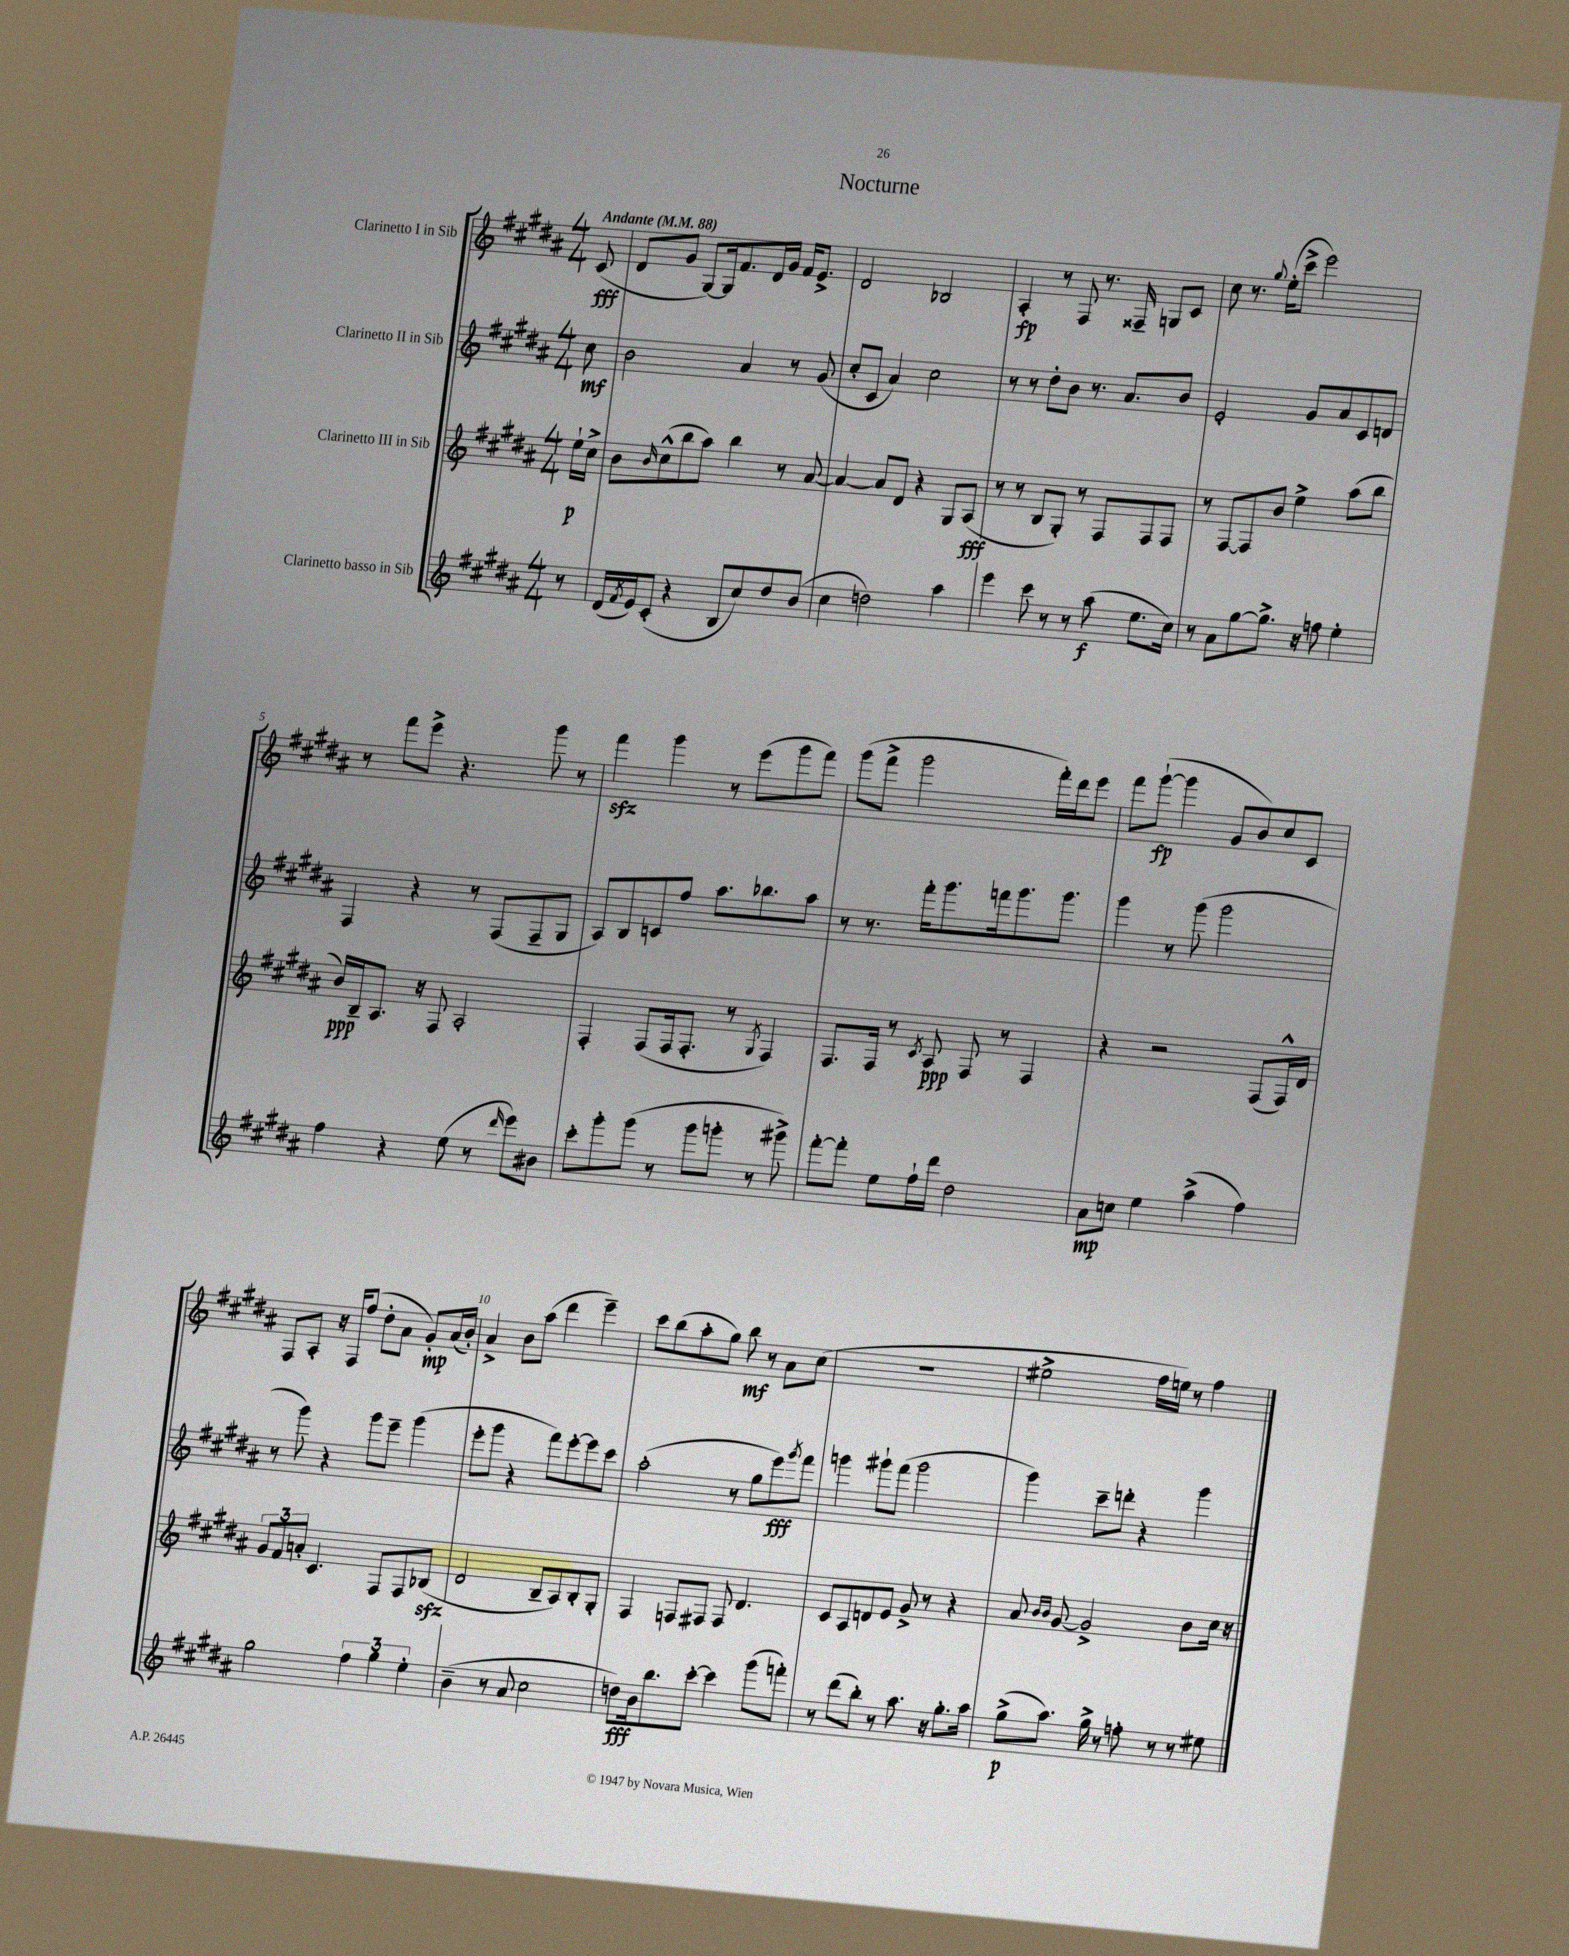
\header { title = "Nocturne" }
<<
\new StaffGroup <<
\new Staff = "s0" \with { instrumentName = "Clarinetto I in Sib" } {
    \clef treble \key b \major \numericTimeSignature \time 4/4 \partial 8 \tempo "Andante" 4 = 88
    cis'8\fff( |
    dis'8 gis'8 gis8~) gis16 fis'8. dis'16 gis'16 fis'16 e'8.-> |
    dis'2 bes2 |
    ais4-.\fp r8 fis8 r8. fisis16-- g8 cis'8 |
    cis''8 r8. \appoggiatura { gis''8 } e''16-.( cis'''8-> e'''2) |
    r8 fis'''8 e'''8-> r4. gis'''8 r8 |
    fis'''4\sfz gis'''4 r8 e'''8( gis'''8 fis'''8) |
    gis'''8( fis'''8-> gis'''2 fis'''16-.) dis'''16 e'''8 |
    fis'''8 gis'''8~-!\fp( gis'''4 gis'8 b'8) cis''8 cis'8 |
    fis8 ais8-. r16 fis16 fis''8( dis''8-. ais'8 gis'8-.\mp) ais'16( b'16-.) |
    ais'4-> b'8 ais''8( dis'''4 e'''4--) |
    cis'''8 b''8( ais''8-. gis''8) b''8\mf r8 ais'8 cis''8( |
    R1 |
    eis''2-> fis''16 e''16) r8 fis''4 \bar "|." |
}
\new Staff = "s1" \with { instrumentName = "Clarinetto II in Sib" } {
    \clef treble \key b \major \numericTimeSignature \time 4/4 \partial 8
    cis''8\mf |
    b'2 ais'4 r8 gis'8( |
    cis''8-. cis'8 ais'4) cis''2 |
    r8 r8 dis''8-. b'8 r8. ais'8. b'8 |
    e'2-. gis'8 ais'8 cis'8 d'8 |
    fis4 r4 r8 fis8( fis8-- gis8 |
    ais8) b8 c'8 fis''8 ais''8. bes''8. ais''8 |
    r8 r8. fis'''16-. gis'''8. f'''16 gis'''8. gis'''8. |
    gis'''4 r8 gis'''8( gis'''2 |
    r8 gis'''8) r4 gis'''8 e'''8-- gis'''4( |
    e'''8-. gis'''8 r4 fis'''8) e'''8~-. e'''8 cis'''8 |
    ais''2-.( r8 gis''8 e'''8\fff) \acciaccatura { gis'''8 } fis'''8 |
    g'''4 gis'''8-! fis'''8( gis'''2 |
    gis'''4) cis'''8-- d'''8-. r4 gis'''4 \bar "|." |
}
\new Staff = "s2" \with { instrumentName = "Clarinetto III in Sib" } {
    \clef treble \key b \major \numericTimeSignature \time 4/4 \partial 8
    e''16-!\p cis''16-> |
    b'8 \grace { b'16 } cis''8-^( b''8 ais''8) b''4 r8 ais'8~ |
    ais'4~ ais'8 dis'8 r4 gis8 ais8\fff( |
    r8 r8 b8 gis8-.) r8 fis8 fis8 fis8 |
    r8 fis8~ fis8 b'8 e''4-> ais''8( b''8 |
    b'16\ppp) b16-- ais8. r16 fis8 ais2-. |
    fis4-. fis8( fis16 fis8.-. r8 \acciaccatura { gis8 } fis4) |
    fis8. fis16 r8 \acciaccatura { cis'8 } ais8\ppp fis8 r8 fis4 |
    r4 r2 fis8( fis16-^) dis'16 |
    \tuplet 3/2 { gis'8 fis'8 a'8-. } cis'4. fis8 fis8 bes8\sfz( |
    dis'2 b8-- ais8) b8-. gis8-. |
    fis4 f8 fis8 fis8 dis'4. |
    cis'8 ais8 d'8 e'8 gis'8-> r8 r4 |
    ais'8 \grace { b'16 b'16 } gis'8~ gis'2-> b'8 cis''16 r16 \bar "|." |
}
\new Staff = "s3" \with { instrumentName = "Clarinetto basso in Sib" } {
    \clef treble \key b \major \numericTimeSignature \time 4/4 \partial 8
    r8 |
    dis'16( \acciaccatura { fis'8 } e'16) cis'8-.( r4 b8 cis''8) dis''8 b'8( |
    cis''4 d''2) ais''4 |
    e'''4 cis'''8 r8 r8 ais''8\f( e''8. cis''16) |
    r8 ais'8 gis''8~ gis''8.-> r16 f''8 e''4-. |
    fis''4 r4 e''8( r8 \grace { dis'''16 } e'''8) bis'8 |
    cis'''8-. gis'''8-. gis'''8( r8 gis'''8 g'''8-. r8 gis'''8->) |
    fis'''8~-. fis'''8-. e''8 fis''16-! dis'''16 dis''2 |
    ais'8\mp c''8 e''4 ais''4->( fis''4) |
    gis''2 \tuplet 3/2 { fis''4 gis''4 e''4-. } |
    b'4--( r8 ais'8 cis''2 |
    d''8\fff) b'16 b''8. cis'''8~-. cis'''4 gis'''8( f'''8-.) |
    r8 dis'''8( b''8-.) r8 ais''8. r16 gis''8.-. ais''16 |
    gis''8->\p( ais''8.) gis''16-> r8 f''8-. r8 r8 eis''8 \bar "|." |
}
>>
>>
\layout { \context { \Score \override BarNumber.break-visibility = ##(#f #t #t) barNumberVisibility = #(every-nth-bar-number-visible 5) } }
